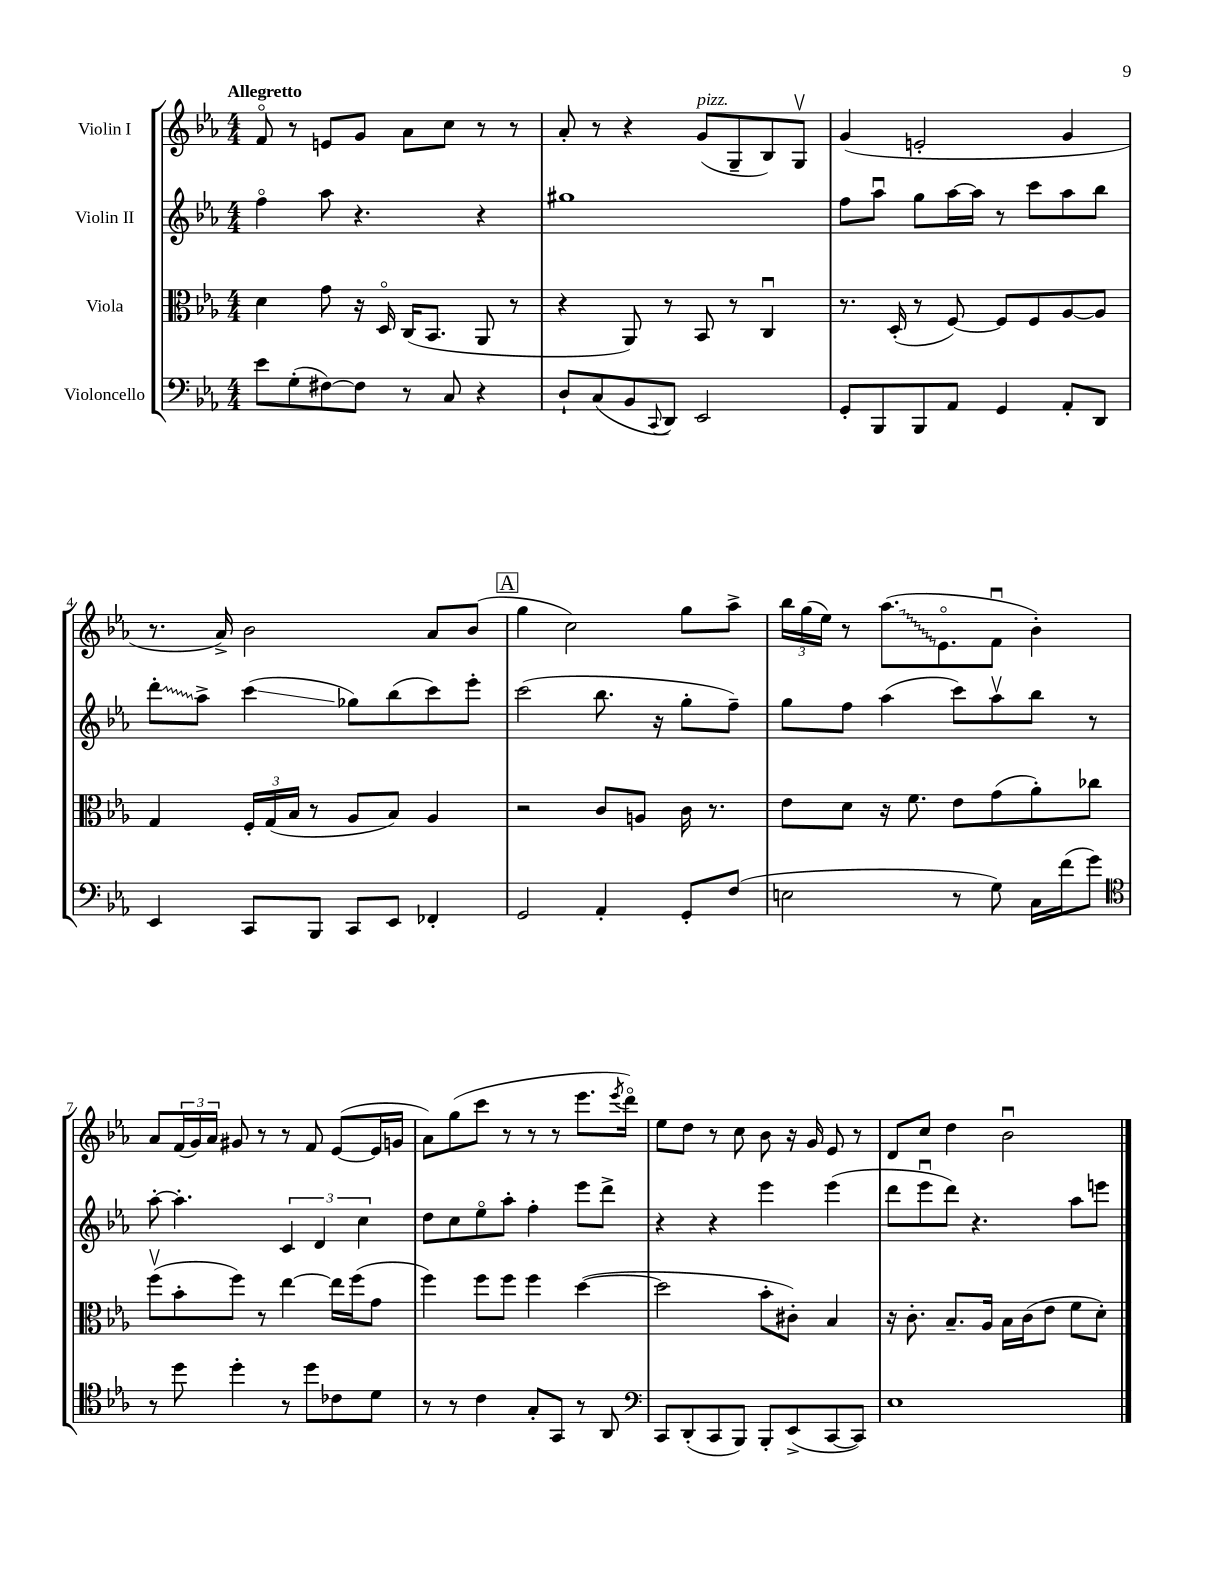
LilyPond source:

<<
\new StaffGroup <<
\new Staff = "s0" \with { instrumentName = "Violin I" } {
    \clef treble \key ees \major \numericTimeSignature \time 4/4 \tempo "Allegretto"
    f'8\flageolet r8 e'8 g'8 aes'8 c''8 r8 r8 |
    aes'8-. r8 r4 g'8^\markup { \italic "pizz." }( g8-- bes8) g8\upbow |
    g'4( e'2-. g'4 |
    r8. aes'16->) bes'2 aes'8 bes'8( |
    \mark \markup { \box "A" } g''4 c''2) g''8 aes''8-> |
    \tuplet 3/2 { bes''16 g''16( ees''16) } r8 \once \override Glissando.style = #'zigzag aes''8.\glissando( ees'8.\flageolet f'8\downbow bes'4-.) |
    aes'8 \tuplet 3/2 { f'16( g'16) aes'16 } gis'8 r8 r8 f'8 ees'8~( ees'16 g'16 |
    aes'8) g''8( c'''8 r8 r8 r8 ees'''8. \acciaccatura { ees'''8 } d'''16\flageolet) |
    ees''8 d''8 r8 c''8 bes'8 r16 g'16 ees'8 r8 |
    d'8 c''8 d''4 bes'2\downbow \bar "|." |
}
\new Staff = "s1" \with { instrumentName = "Violin II" } {
    \clef treble \key ees \major \numericTimeSignature \time 4/4
    f''4\flageolet aes''8 r4. r4 |
    gis''1 |
    f''8 aes''8\downbow g''8 aes''16~ aes''16 r8 c'''8 aes''8 bes''8 |
    \once \override Glissando.style = #'zigzag d'''8-.\glissando aes''8-> c'''4\glissando( ges''8) bes''8( c'''8) ees'''8-. |
    \mark \markup { \box "A" } c'''2( bes''8. r16 g''8-. f''8--) |
    g''8 f''8 aes''4( c'''8) aes''8\upbow bes''8 r8 |
    aes''8~-. aes''4.-. \tuplet 3/2 { c'4 d'4 c''4 } |
    d''8 c''8 ees''8\flageolet aes''8-. f''4-. ees'''8 d'''8-> |
    r4 r4 ees'''4 ees'''4( |
    d'''8 ees'''8\downbow d'''8) r4. aes''8 e'''8 \bar "|." |
}
\new Staff = "s2" \with { instrumentName = "Viola" } {
    \clef alto \key ees \major \numericTimeSignature \time 4/4
    d'4 g'8 r16 d16\flageolet c16( bes,8. aes,8 r8 |
    r4 aes,8) r8 bes,8 r8 c4\downbow |
    r8. d16-.( r8 f8~) f8 f8 aes8~ aes8 |
    g4 \tuplet 3/2 { f16-. g16( bes16 } r8 aes8 bes8) aes4 |
    \mark \markup { \box "A" } r2 c'8 a8 c'16 r8. |
    ees'8 d'8 r16 f'8. ees'8 g'8( aes'8-.) ces''8 |
    f''8\upbow( bes'8-. f''8) r8 ees''4~ ees''16 f''16( g'8 |
    f''4) f''8 f''8 f''4 d''4~( |
    d''2 bes'8-. cis'8-.) bes4 |
    r16 c'8.-. bes8.-- aes16 bes16 c'16( ees'8 f'8 d'8-.) \bar "|." |
}
\new Staff = "s3" \with { instrumentName = "Violoncello" } {
    \clef bass \key ees \major \numericTimeSignature \time 4/4
    ees'8 g8-.( fis8~) fis8 r8 c8 r4 |
    d8-! c8( bes,8 \appoggiatura { c,8 } d,8) ees,2 |
    g,8-. bes,,8 bes,,8 aes,8 g,4 aes,8-. d,8 |
    ees,4 c,8 bes,,8 c,8 ees,8 fes,4-. |
    \mark \markup { \box "A" } g,2 aes,4-. g,8-. f8( |
    e2 r8 g8) c16 f'16( g'8) |
    \clef tenor r8 d''8 d''4-. r8 d''8 ces'8 d'8 |
    r8 r8 c'4 g8-. g,8 r8 aes,8 |
    \clef bass c,8 d,8-.( c,8 bes,,8) bes,,8-. ees,8->( c,8~ c,8) |
    ees1 \bar "|." |
}
>>
>>
